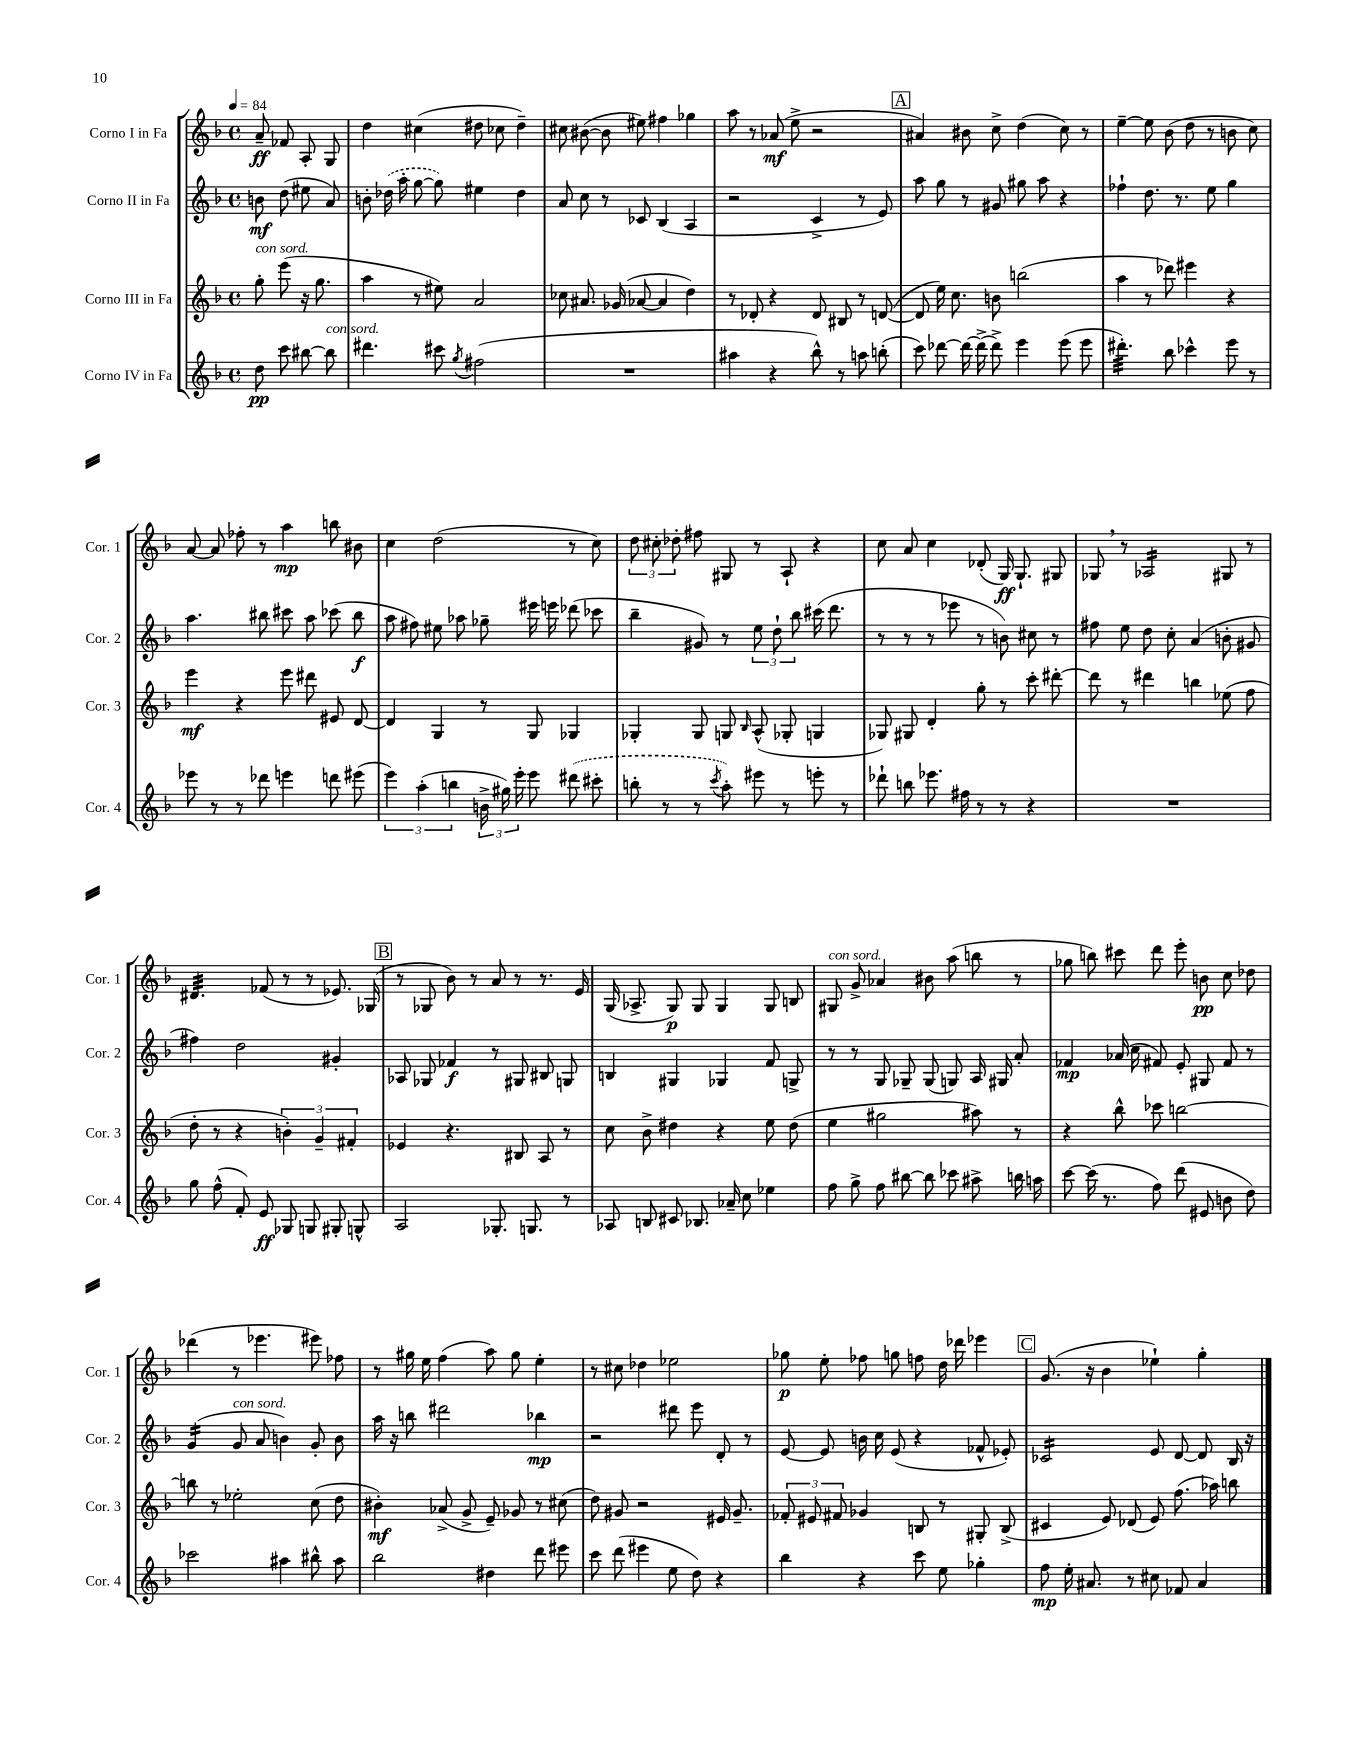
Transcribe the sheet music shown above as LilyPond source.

<<
\new StaffGroup <<
\new Staff = "s0" \with { instrumentName = "Corno I in Fa" shortInstrumentName = "Cor. 1" } {
    \clef treble \key f \major \defaultTimeSignature \time 4/4 \partial 2 \tempo 4 = 84
    \autoBeamOff a'8--\ff fes'8 a8-. g8 |
    d''4 cis''4( dis''8 ces''8 dis''4--) |
    cis''8 bis'8~( bis'8 eis''8) fis''4 ges''4 |
    a''8 r8 aes'8\mf( e''8-> r2 |
    \mark \markup { \box "A" } ais'4) bis'8 c''8-> d''4( c''8) r8 |
    e''4~-- e''8 bes'8( d''8 r8 b'8 c''8) |
    a'8~ a'8 fes''8-. r8 a''4\mp b''8 bis'8 |
    c''4 d''2( r8 c''8) |
    \tuplet 3/2 { d''8 cis''8-. des''8-. } fis''8 gis8 r8 a8-! r4 |
    c''8 a'8 c''4 des'8-.( g16\ff) g8.-! gis8 |
    ges8 \breathe r8 aes2:16 gis8 r8 |
    dis'4.:32 fes'8( r8 r8 ees'8.) ges16( |
    \mark \markup { \box "B" } r8 ges8 bes'8) r8 a'8 r8 r8. e'16 |
    g16( aes8.-> g8\p) g8 g4 g8 b8 |
    gis8^\markup { \italic "con sord." } g'8-> aes'4 bis'8 a''8( b''8 r8 |
    ges''8 b''8) cis'''8 d'''8 e'''8-. b'8\pp c''8 des''8 |
    des'''4( r8 ees'''4. eis'''8) fes''8 |
    r8 gis''16 e''16 f''4( a''8) gis''8 e''4-. |
    r8 cis''8 des''4 ees''2 |
    ges''8\p e''8-. fes''8 g''8 f''8 d''16 des'''16 ees'''4 |
    \mark \markup { \box "C" } g'8.( r16 bes'4 ees''4-!) g''4-. \bar "|." |
}
\new Staff = "s1" \with { instrumentName = "Corno II in Fa" shortInstrumentName = "Cor. 2" } {
    \clef treble \key f \major \defaultTimeSignature \time 4/4 \partial 2
    \autoBeamOff b'8\mf d''8( eis''8 a'8) |
    b'8-. \once \slurDashed des''16( a''16-. g''8~ g''8) eis''4 des''4 |
    a'8 c''8 r8 ces'8 bes4( a4 |
    r2 c'4-> r8 e'8) |
    \mark \markup { \box "A" } a''8 g''8 r8 gis'8 gis''8 a''8 r4 |
    fes''4-! d''8. r8. e''8 g''4 |
    a''4. bis''8 cis'''8 a''8 ces'''8( bis''8\f |
    a''8 fis''8) eis''8 aes''8 ges''8-- eis'''16 e'''16 des'''8( ces'''8 |
    bes''4-- gis'8) r8 \tuplet 3/2 { e''8 d''8-! bes''8 } cis'''16( d'''8. |
    r8 r8 r8 ees'''8 r8 b'8) cis''8 r8 |
    fis''8 e''8 d''8 c''8-. a'4( b'8-. gis'8 |
    fis''4) d''2 gis'4-. |
    \mark \markup { \box "B" } aes8 ges8 fes'4\f r8 gis8 bis8 g8 |
    b4 gis4 ges4 f'8 g8-> |
    r8 r8 g8 ges8-- ges8( g8) a16 gis16 a'8-. |
    fes'4\mp aes'16( c''16 fis'8) e'8-. gis8 fis'8 r8 |
    g'4:16( g'8^\markup { \italic "con sord." } a'8 b'4) g'8-. b'8 |
    a''16 r16 b''8 dis'''2 bes''4\mp |
    r2 dis'''8 e'''8 d'8-. r8 |
    e'8~ e'8 b'16 c''16 e'8( r4 fes'8-^ ees'8-.) |
    \mark \markup { \box "C" } ces'2:16 e'8 d'8~ d'8 bes16 r16 \bar "|." |
}
\new Staff = "s2" \with { instrumentName = "Corno III in Fa" shortInstrumentName = "Cor. 3" } {
    \clef treble \key f \major \defaultTimeSignature \time 4/4 \partial 2
    \autoBeamOff g''8-.^\markup { \italic "con sord." } e'''8( r16 g''8. |
    a''4 r8 eis''8) a'2 |
    ces''8 ais'8. ges'16( aes'8~ aes'4 d''4) |
    r8 des'8-. r4 des'8 bis8 r8 d'8~( |
    \mark \markup { \box "A" } d'8 e''16) c''8. b'8 b''2( |
    a''4 r8 des'''8) eis'''4 r4 |
    e'''4\mf r4 e'''8 dis'''8 eis'8 d'8~ |
    d'4 g4 r8 g8 ges4 |
    ges4-. ges8 g8 \grace { bes16 } a8-^( ges8-. g4 |
    ges8) gis8 d'4-. g''8-. r8 c'''8-. dis'''8~-. |
    dis'''8 r8 dis'''4 b''4 ees''8( f''8 |
    d''8-. r8 r4 \tuplet 3/2 { b'4-.) g'4-- fis'4-. } |
    \mark \markup { \box "B" } ees'4 r4. bis8 a8 r8 |
    c''8 bes'8-> dis''4 r4 e''8 dis''8( |
    e''4 gis''2 ais''8) r8 |
    r4 bes''8-^ ces'''8 b''2~ |
    b''8 r8 ees''2-. c''8( d''8 |
    bis'4-.\mf) aes'8->( g'8-> e'8--) ges'8 r8 cis''8( |
    d''8) gis'8 r2 eis'16 gis'8.-- |
    \tuplet 3/2 { fes'8-. eis'8 fis'8 } ges'4 b8 r8 gis8-. b8->( |
    \mark \markup { \box "C" } cis'4 e'8) des'8( e'8) f''8.( aes''16) b''8 \bar "|." |
}
\new Staff = "s3" \with { instrumentName = "Corno IV in Fa" shortInstrumentName = "Cor. 4" } {
    \clef treble \key f \major \defaultTimeSignature \time 4/4 \partial 2
    \autoBeamOff d''8\pp c'''8 bis''8~ bis''8^\markup { \italic "con sord." } |
    dis'''4. cis'''8 \acciaccatura { g''8 } fis''2( |
    R1 |
    ais''4 r4 bes''8-^) r8 a''8 b''8-.( |
    \mark \markup { \box "A" } c'''8) des'''8~ des'''16~ des'''16->( des'''8->) e'''4 e'''8( e'''8 |
    dis'''4.:32-.) bes''8 ces'''4-^ e'''8 r8 |
    ees'''8 r8 r8 des'''8 e'''4 d'''8 eis'''8( |
    \tuplet 3/2 { e'''4) a''4-.( b''4 } \tuplet 3/2 { b'16-> gis''16) e'''16-. } e'''8 \once \slurDashed dis'''8( cis'''8-. |
    b''8-. r8 r8 \acciaccatura { c'''8 } a''8-.) eis'''8 r8 e'''8-. r8 |
    des'''8-! b''8 ees'''8. fis''16 r8 r8 r4 |
    R1 |
    g''8 f''8-^( f'8-.) e'8\ff ges8 g8 gis8-. g8-^ |
    \mark \markup { \box "B" } a2 ges8.-. g8. r8 |
    aes8 b8 cis'8 bes8. aes'16-- c''8 ees''4 |
    f''8 g''8-> f''8 bis''8~ bis''8 ces'''8 ais''8-> b''16 a''16 |
    c'''8~ c'''16( r8. f''8) d'''8( eis'8 b'8 d''8) |
    ces'''2 ais''4 bis''8-^ ais''8 |
    bes''2 dis''4 d'''8 eis'''8 |
    c'''8 d'''8( eis'''4 e''8 d''8) r4 |
    bes''4 r4 c'''8 e''8 ges''4-. |
    \mark \markup { \box "C" } f''8\mp e''16-. ais'8. r8 cis''8 fes'8 ais'4 \bar "|." |
}
>>
>>
\layout { \context { \Score \remove "Bar_number_engraver" } }
